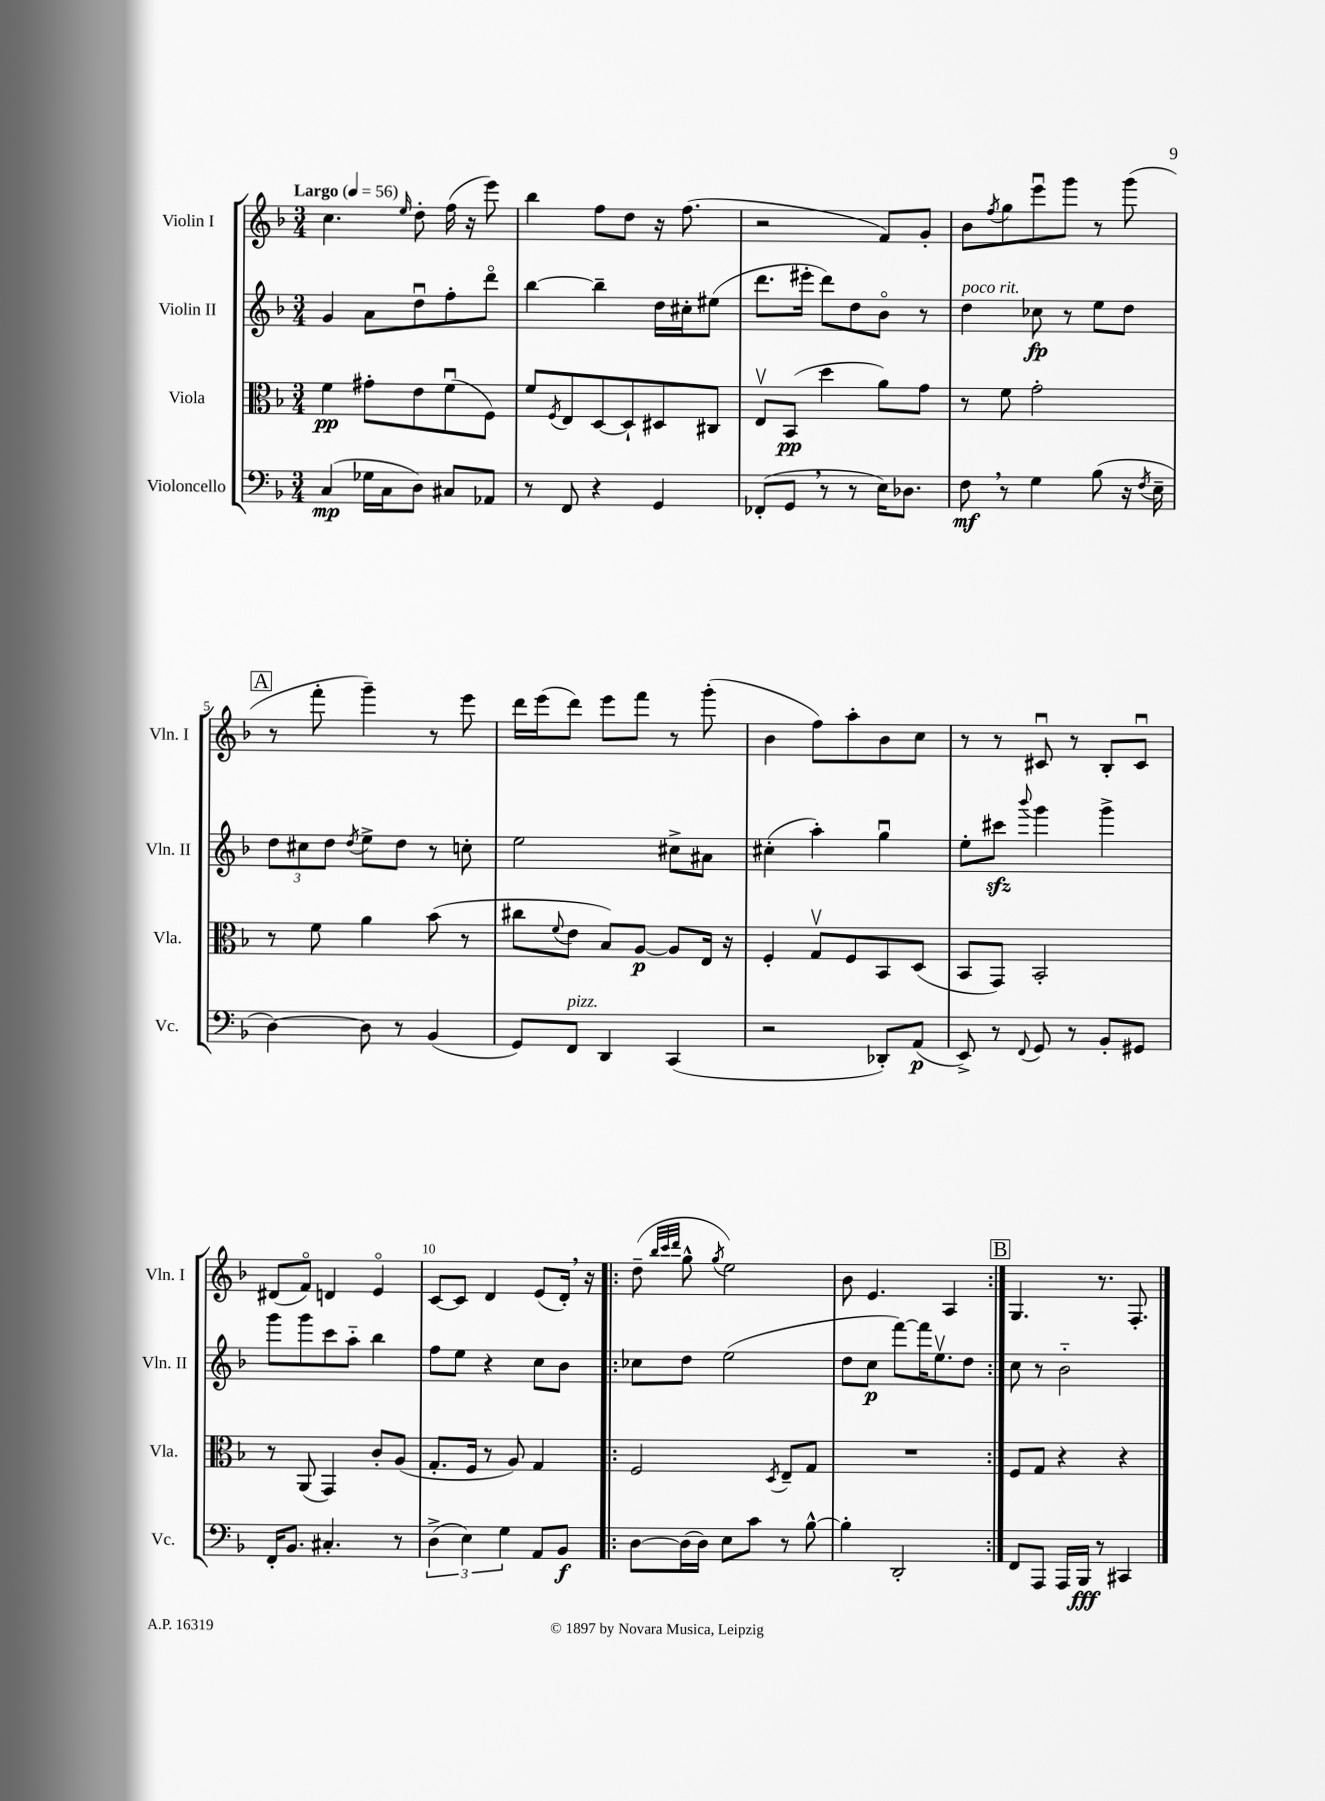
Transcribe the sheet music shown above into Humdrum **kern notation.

**kern	**dynam	**kern	**dynam	**kern	**dynam	**kern
*part4	*part4	*part3	*part3	*part2	*part2	*part1
*staff4	*staff4	*staff3	*staff3	*staff2	*staff2	*staff1
*I"Violoncello	*	*I"Viola	*	*I"Violin II	*	*I"Violin I
*I'Vc.	*	*I'Vla.	*	*I'Vln. II	*	*I'Vln. I
*clefF4	*	*clefC3	*	*clefG2	*	*clefG2
*k[b-]	*	*k[b-]	*	*k[b-]	*	*k[b-]
*M3/4	*	*M3/4	*	*M3/4	*	*M3/4
*MM56	*	*MM56	*	*MM56	*	*MM56
=1	=1	=1	=1	=1	=1	=1
!	!	!	!	!	!	!LO:TX:a:B:t=Largo
(4C/	mp	4f\	pp	4g/	.	4.cc\
16G-X\LL	.	8g#X'\L	.	8a\L	.	.
16C\J	.	.	.	.	.	.
.	.	.	.	.	.	16qqee/
8D\J)	.	8e\	.	8ddu\	.	8dd'\
8C#X/L	.	(8fu\	.	8ff'\	.	(16ff\
.	.	.	.	.	.	16r
8AA-X/J	.	8F\J)	.	8ddd\J	.	8eee\)
=2	=2	=2	=2	=2	=2	=2
8r	.	8f/L	.	[4bb-\	.	4bb-\
.	.	8qF/	.	.	.	.
8FF/	.	8E/	.	.	.	.
4r	.	[8D/	.	4bb-~\]	.	8ff\L
.	.	8D`/]	.	.	.	8dd\J
4GG/	.	8D#X/	.	16dd\LL	.	16r
.	.	.	.	16cc#X'\J	.	(8.ff\
.	.	8C#X/J	.	(8ee#X\J	.	.
=3	=3	=3	=3	=3	=3	=3
(8FF-X'/L	.	8Ev/L	.	8.ddd\L	.	2r
8GG,/J	.	(8BB-/J	pp	.	.	.
.	.	.	.	16eee#X'\Jk	.	.
8r	.	4dd\	.	8ddd\L)	.	.
8r	.	.	.	8dd\	.	.
16E\KL)	.	8a\L)	.	8b-\J	.	8f/L)
8.D-X\J	.	.	.	.	.	.
.	.	8g\J	.	8r	.	8g'/J
=4	=4	=4	=4	=4	=4	=4
!	!	!	!	!LO:TX:a:i:t=poco rit.	!	!
8F,\	mf	8r	.	4dd\	.	8b-\L
.	.	.	.	.	.	8qff/
8r	.	8f\	.	.	.	8gg\
4G\	.	2g'\	.	8cc-X\	fp	8eeeu\
.	.	.	.	8r	.	8ggg\J
(8B-\	.	.	.	8ee\L	.	8r
16r	.	.	.	8dd\J	.	(8ggg\
8qF/	.	.	.	.	.	.
16E~\	.	.	.	.	.	.
!!LO:LB:g=z
!!LO:REH:place=s1:t=A
=5	=5	=5	=5	=5	=5	=5
[4D\)	.	8r	.	12dd\L	.	8r
.	.	.	.	12cc#X\	.	.
.	.	8f\	.	.	.	8fff'\
.	.	.	.	12dd\J	.	.
.	.	.	.	8qdd/	.	.
8D\]	.	4a\	.	8ee^\L	.	4ggg~\)
8r	.	.	.	8dd\J	.	.
(4BB-/	.	(8b-\	.	8r	.	8r
.	.	8r	.	8ccn'\	.	8eee\
=6	=6	=6	=6	=6	=6	=6
8GG/L)	.	8cc#X\L	.	2ee\	.	16ddd\LL
.	.	.	.	.	.	(16eee\J
.	.	8qqf/	.	.	.	.
!LO:TX:a:i:t=pizz.	!	!	!	!	!	!
8FF/J	.	8e\J	.	.	.	8ddd\J)
4DD/	.	8B-/L)	.	.	.	8eee\L
.	.	[8A/J	p	.	.	8fff\J
(4CC/	.	8A/L]	.	8cc#X^\L	.	8r
.	.	16E/Jk	.	8a#X\J	.	(8ggg'\
.	.	16r	.	.	.	.
=7	=7	=7	=7	=7	=7	=7
2r	.	4F'/	.	(4cc#X'\	.	4b-\
.	.	8Gv/L	.	4aa'\)	.	8ff\L)
.	.	8F/	.	.	.	8aa'\
8DD-X'/L)	.	8BB-/	.	4ggu\	.	8b-\
(8AA/J	p	(8D/J	.	.	.	8cc\J
=8	=8	=8	=8	=8	=8	=8
8EE^/)	.	8BB-/L	.	8ee'\L	.	8r
8r	.	8GG/J)	.	8ccc#Xzz\J	.	8r
8qqFF/	.	.	.	8qqbbb-/	.	.
8GG/	.	2BB-'/	.	4ggg\	.	8c#Xu/
8r	.	.	.	.	.	8r
8BB-'/L	.	.	.	4ggg^\	.	8B-'/L
8GG#X/J	.	.	.	.	.	8c#u/J
!!LO:LB:g=z
=9	=9	=9	=9	=9	=9	=9
16FF'/KL	.	8r	.	8ggg\L	.	(8d#X/L
8.BB-/J	.	.	.	.	.	.
.	.	(8AA/	.	8ggg\	.	8f/J)
4.C#X'/	.	4GG/)	.	8ccc\	.	4dn/
.	.	.	.	8aa\J	.	.
.	.	8c'/L	.	4bb-\	.	4e/
8r	.	(8A/J	.	.	.	.
=10	=10	=10	=10	=10	=10	=10
(6D^\	.	8.G'/L	.	8ff\L	.	[8c/L
.	.	.	.	8ee\J	.	8c/J]
6E\)	.	.	.	.	.	.
.	.	16F/Jk	.	.	.	.
.	.	8r	.	4r	.	4d/
6G\	.	.	.	.	.	.
.	.	8A/)	.	.	.	.
8AA/L	.	4G/	.	8cc\L	.	(8e/L
8BB-/J	f	.	.	8b-\J	.	16d',/Jk)
.	.	.	.	.	.	16r
=11!|:	=11!|:	=11!|:	=11!|:	=11!|:	=11!|:	=11!|:
[8D\L	.	2F/	.	8cc-X\L	.	(8dd~\
.	.	.	.	.	.	32qqbb-/LLL
.	.	.	.	.	.	32qqccc/
.	.	.	.	.	.	32qqddd/JJJ
(16D\L]	.	.	.	8dd\J	.	8gg^^\
16D\JJ)	.	.	.	.	.	.
.	.	.	.	.	.	8qgg/
8E\L	.	.	.	(2ee\	.	2ee\)
8c\J	.	.	.	.	.	.
.	.	8qD/	.	.	.	.
8r	.	8E~/L	.	.	.	.
[8B-^^\	.	8G/J	.	.	.	.
=12	=12	=12	=12	=12	=12	=12
4B-'\]	.	2.r	.	8dd\L	.	8b-\
.	.	.	.	8cc\J	p	4.e/
2DD'/	.	.	.	[8fff\L)	.	.
.	.	.	.	16fff\K]	.	.
.	.	.	.	8.eev\	.	.
.	.	.	.	.	.	4A/
.	.	.	.	8dd\J	.	.
!!LO:REH:place=s1:t=B
=13:|!	=13:|!	=13:|!	=13:|!	=13:|!	=13:|!	=13:|!
8FF/L	.	8F/L	.	8cc\	.	4.G/
8AAA/J	.	8G/J	.	8r	.	.
16AAA/LL	.	4r	.	2b-\	.	.
16BBB-/JJ	fff	.	.	.	.	.
8r	.	.	.	.	.	8.r
4CC#X/	.	4r	.	.	.	.
.	.	.	.	.	.	8.F'/
==	==	==	==	==	==	==
*-	*-	*-	*-	*-	*-	*-
